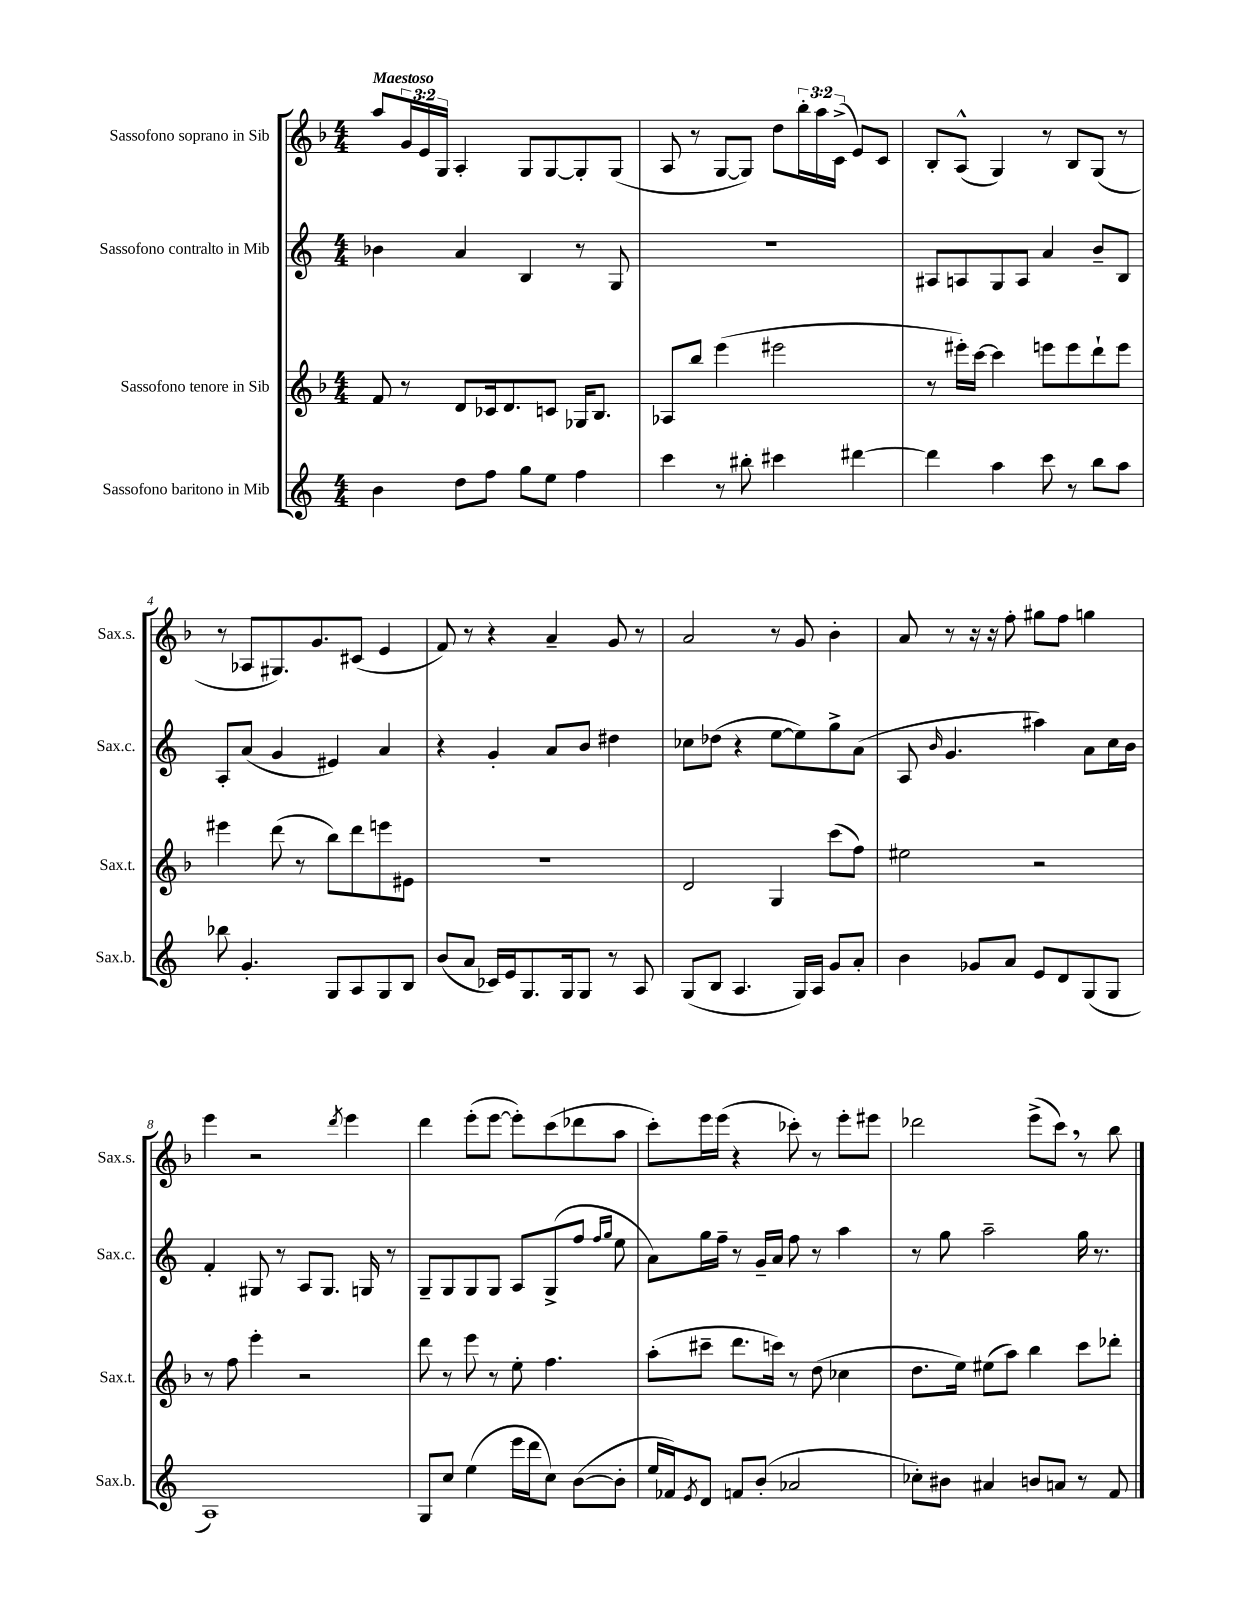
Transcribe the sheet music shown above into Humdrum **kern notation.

**kern	**kern	**kern	**kern
*staff4	*staff3	*staff2	*staff1
*clefG2	*clefG2	*clefG2	*clefG2
*k[]	*k[b-]	*k[]	*k[b-]
*M4/4	*M4/4	*M4/4	*M4/4
4b	8f	4b-	8aa
.	8r	.	24g
.	.	.	24e
.	.	.	24G
8dd	8d	4a	4A'
8ff	16c-	.	.
.	8.d	.	.
8gg	.	4B	8G
8ee	8c	.	[8G
4ff	16G-	8r	8G']
.	8.B-	.	.
.	.	8G	(8G
=	=	=	=
4ccc	8A-	1r	8A
.	8bb-	.	8r
8r	(4eee	.	[8G
8bb#'	.	.	8G])
4ccc#	2eee#	.	8dd
.	.	.	24bb-'
.	.	.	24aa
.	.	.	(24c^
[4ddd#	.	.	8e)
.	.	.	8c
=	=	=	=
4ddd#]	8r	8A#	8B-'
.	16eee#')	8A	(8A^^
.	[16ccc	.	.
4aa	4ccc]	8G	4G)
.	.	8A	.
8ccc	8eee	4a	8r
8r	8eee	.	8B-
8bb	8ddd`	8b~	(8G
8aa	8eee	8B	8r
=	=	=	=
8bb-	4eee#	8A'	8r
4.g'	.	(8a	8A-
.	(8ddd	4g	8.G#)
.	8r	.	.
.	.	.	8.g
8G	8bb-)	4e#)	.
8A	8ddd	.	(8c#
8G	8eee	4a	4e
8B	8e#	.	.
=	=	=	=
(8b	1r	4r	8f)
8a	.	.	8r
16c-)	.	4g'	4r
16e	.	.	.
8.G	.	.	.
.	.	8a	4a~
16G	.	.	.
8G	.	8b	.
8r	.	4dd#	8g
8A	.	.	8r
=	=	=	=
(8G	2d	8cc-	2a
8B	.	(8dd-	.
4.A	.	4r	.
.	4G	[8ee	8r
16G)	.	8ee])	8g
16A	.	.	.
8g	(8ccc	8gg^	4b-'
8a'	8ff)	(8a	.
=	=	=	=
4b	2ee#	8A	8a
.	.	16qqb	.
.	.	4.g	8r
8g-	.	.	16r
.	.	.	16r
8a	.	.	8ff'
8e	2r	4aa#)	8gg#
8d	.	.	8ff
(8G	.	8a	4gg
8G	.	16cc	.
.	.	16b	.
=	=	=	=
1A)	8r	4f'	4eee
.	8ff	.	.
.	4eee'	8G#	2r
.	.	8r	.
.	2r	8A	.
.	.	8.G#	.
.	.	.	8qddd
.	.	.	4eee
.	.	16G	.
.	.	8r	.
=	=	=	=
8G	8ddd	8G~	4ddd
8cc	8r	8G	.
(4ee	8eee	8G	(8eee'
.	8r	8G	[8eee
16eee	8ee'	8A	8eee'])
16ddd	.	.	.
8cc)	4.ff	(8G^	(8ccc
([8b	.	8ff	8ddd-
.	.	16qqff	.
.	.	16qqgg	.
8b']	.	8ee	8aa
=	=	=	=
16ee	(8aa'	8a)	8ccc')
16f-)	.	.	.
8qe	.	.	.
8d	8ccc#~	16gg	16eee
.	.	16ff~	(16eee
8f	8.ddd	8r	4r
(8b'	.	16g~	.
.	16ccc)	16a	.
2a-	8r	8ff	8ccc-')
.	(8dd	8r	8r
.	4cc-	4aa	8eee'
.	.	.	8eee#
=	=	=	=
8cc-')	8.dd	8r	2ddd-
8b#	.	8gg	.
.	16ee)	.	.
4a#	(8ee#	2aa~	.
.	8aa)	.	.
8b	4bb-	.	(8eee^
8a	.	.	8ccc)
8r	8ccc	16gg	8r
.	.	8.r	.
8f	8ddd-'	.	8bb-
==	==	==	==
*-	*-	*-	*-
